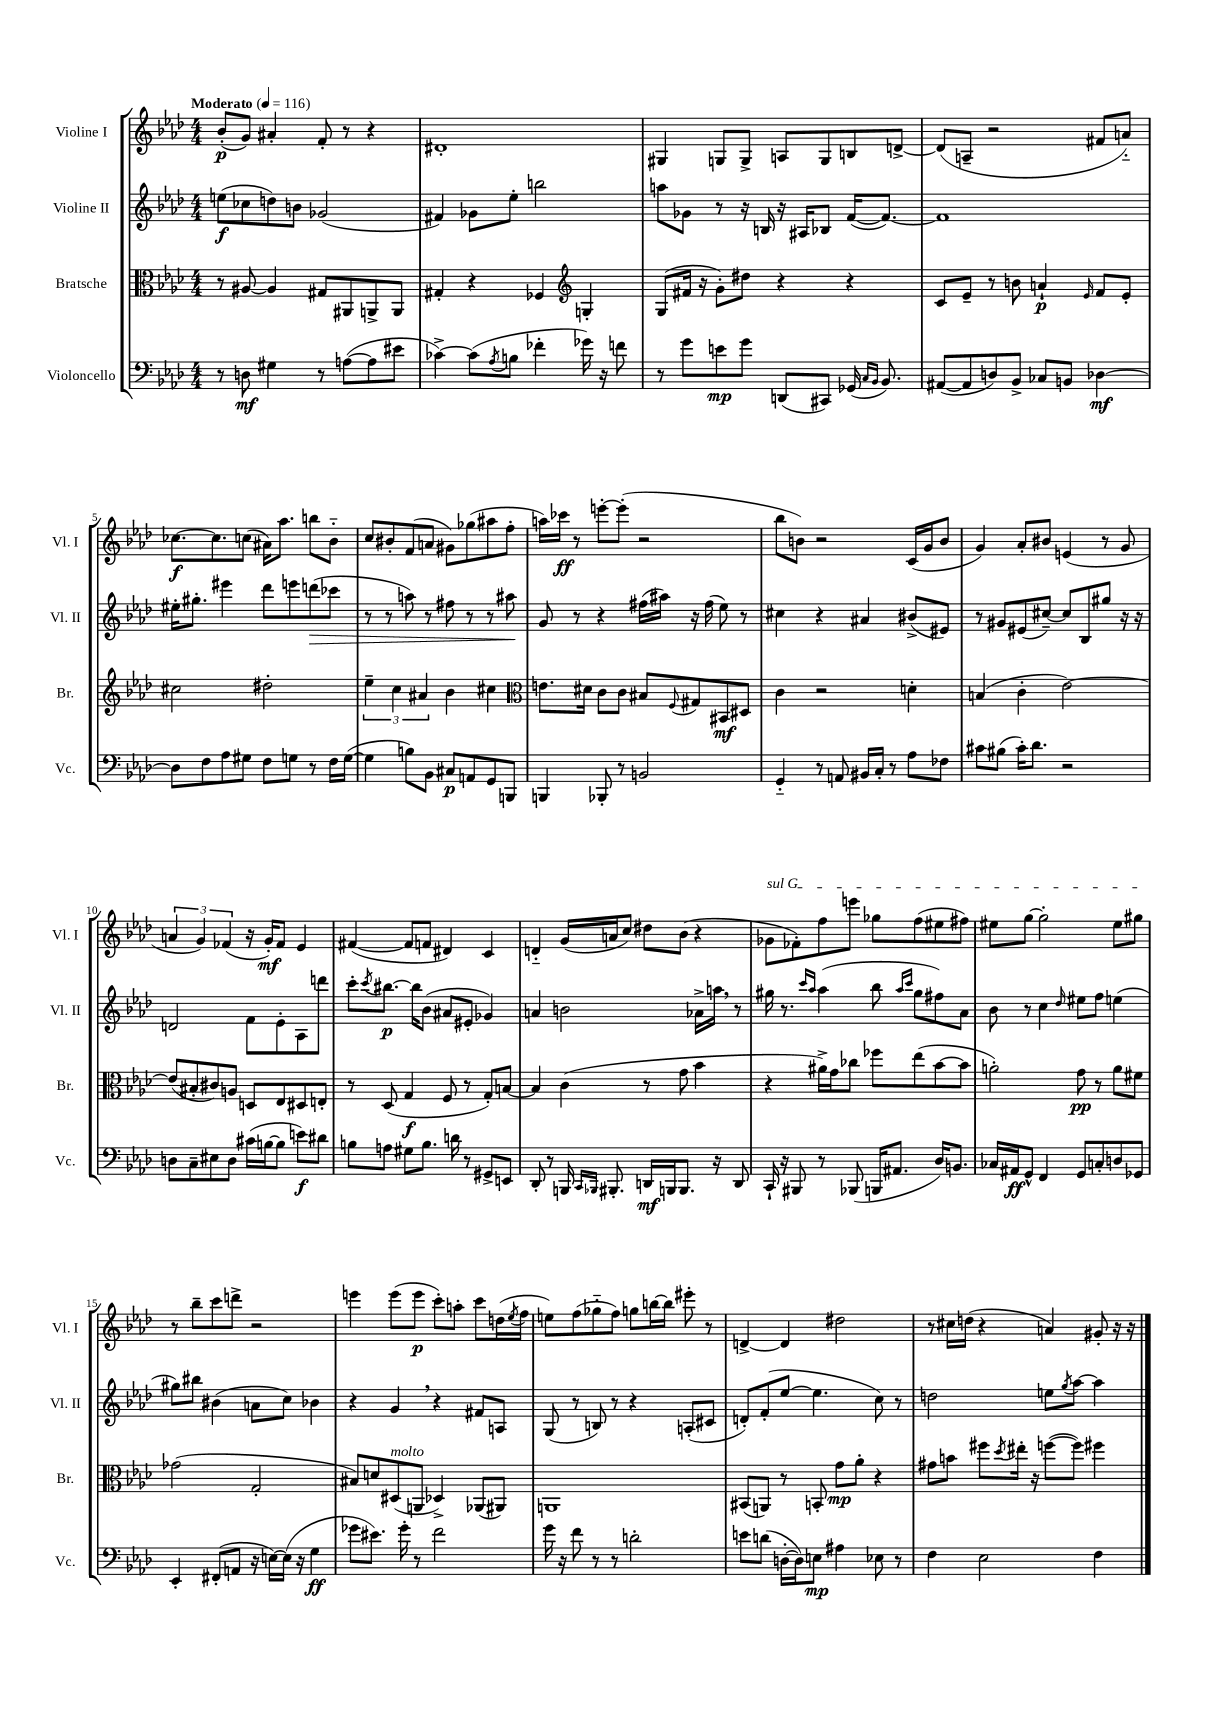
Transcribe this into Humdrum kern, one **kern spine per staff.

**kern	**dynam	**kern	**dynam	**kern	**dynam	**kern	**dynam
*part4	*part4	*part3	*part3	*part2	*part2	*part1	*part1
*staff4	*staff4	*staff3	*staff3	*staff2	*staff2	*staff1	*staff1
*I"Violoncello	*	*I"Bratsche	*	*I"Violine II	*	*I"Violine I	*
*I'Vc.	*	*I'Br.	*	*I'Vl. II	*	*I'Vl. I	*
*clefF4	*	*clefC3	*	*clefG2	*	*clefG2	*
*k[b-e-a-d-]	*	*k[b-e-a-d-]	*	*k[b-e-a-d-]	*	*k[b-e-a-d-]	*
*M4/4	*	*M4/4	*	*M4/4	*	*M4/4	*
*MM116	*	*MM116	*	*MM116	*	*MM116	*
=1	=1	=1	=1	=1	=1	=1	=1
!	!	!	!	!	!	!LO:TX:a:B:t=Moderato	!
8r	.	8r	.	(8een\L	f	(8b-'/L	p
8Dn\	mf	[8A#X/	.	8cc-X\	.	8g/J)	.
4G#X\	.	4A#/]	.	8ddn\)	.	4a#X'/	.
.	.	.	.	8bn\J	.	.	.
8r	.	8G#X/L	.	(2g-X/	.	8f'/	.
([8An\L	.	8AA#X/	.	.	.	8r	.
8A\]	.	8AAn^/	.	.	.	4r	.
8e#X\J	.	8AA/J	.	.	.	.	.
=2	=2	=2	=2	=2	=2	=2	=2
[4c-X^\)	.	4G#X'/	.	4f#X/)	.	1d#X'	.
(8c-\L]	.	4r	.	8g-X\L	.	.	.
8qA-/	.	.	.	.	.	.	.
8Bn\J	.	.	.	8ee-'\J	.	.	.
4f-X'\	.	4F-X/	.	2bbn\	.	.	.
*	*	*clefG2	*	*	*	*	*
16g-X\)	.	4Gn'/	.	.	.	.	.
16r	.	.	.	.	.	.	.
8fn\	.	.	.	.	.	.	.
=3	=3	=3	=3	=3	=3	=3	=3
8r	.	(8G/L	.	8aan\L	.	4G#X/	.
8g\L	.	16f#X/Jk	.	8g-X\J	.	.	.
.	.	16r	.	.	.	.	.
8en\	mp	8g'\L)	.	8r	.	8Gn/L	.
8g\J	.	8dd#X\J	.	16r	.	8G^/J	.
.	.	.	.	16Bn/	.	.	.
(8DDn/L	.	4r	.	16r	.	8An/L	.
.	.	.	.	16A#X/KL	.	.	.
8CC#X/J)	.	.	.	8B-X/J	.	8G/	.
(16GG-X/	.	4r	.	([16f/KL	.	8Bn/	.
16qqC/LL	.	.	.	.	.	.	.
16qqBB-/JJ	.	.	.	.	.	.	.
8.BB-/)	.	.	.	8.f/J_)	.	.	.
.	.	.	.	.	.	[8dn^/J	.
=4	=4	=4	=4	=4	=4	=4	=4
([8AA#X/L	.	8c/L	.	1f]	.	(8d/L]	.
8AA#/]	.	8e-~/J	.	.	.	8An~/J	.
8Dn/)	.	8r	.	.	.	2r	.
8BB-^/J	.	8bn\	.	.	.	.	.
8C-X/L	.	4an`/	p	.	.	.	.
8BBn/J	.	.	.	.	.	.	.
.	.	16qqe-/	.	.	.	.	.
[4D-X\	mf	8f/L	.	.	.	8f#X/L	.
.	.	8e-'/J	.	.	.	8an/J)	.
!!LO:LB:g=z
=5	=5	=5	=5	=5	=5	=5	=5
8D-\L]	.	2cc#X\	.	16ee#X'\KL	.	[8.cc-X\L	f
.	.	.	.	8.gg#X'\J	.	.	.
8F\	.	.	.	.	.	.	.
.	.	.	.	.	.	8.cc-\]	.
8A-\	.	.	.	4eee#X\	.	.	.
8G#X\J	.	.	.	.	.	(8ccn\J	.
8F\L	.	2dd#X'\	.	8ddd-\L	.	16a#X\KL)	.
.	.	.	.	.	.	8.aa-\J	.
8Gn\J	.	.	.	8eeen\	.	.	.
!	!	!	!	!	!LO:HP:b	!	!
8r	.	.	.	(8dddn\	>	8bbn\L	.
16F\LL	.	.	.	8ccc-X\J	.	8b-\J	.
([16G\JJ	.	.	.	.	.	.	.
=6	=6	=6	=6	=6	=6	=6	=6
4G\]	.	6ee-~\	.	8r	.	8cc/L	.
.	.	.	.	8r	.	8b#X'/	.
.	.	6cc\	.	.	.	.	.
8Bn\L)	.	.	.	8aan\)	.	(8f/	.
.	.	6a#X/	.	.	.	.	.
8BB-\J	.	.	.	8r	.	8an/J	.
8C#X/L	p	4b-\	.	8ff#X\	.	8g#X\L)	.
8AAn/	.	.	.	8r	.	(8gg-X\	.
8GG/	.	4cc#X\	.	8r	.	8aa#X\	.
8BBBn/J	.	.	.	8aa#X\	.	8ff'\J	.
.	.	.	.	.	]	.	.
=7	=7	=7	=7	=7	=7	=7	=7
*	*	*clefC3	*	*	*	*	*
4BBBn/	.	8.en\L	.	8g/	.	16aan\LL)	.
.	.	.	.	.	.	16ccc-X\JJ	ff
.	.	.	.	8r	.	8r	.
.	.	16d#X\Jk	.	.	.	.	.
8BBB-X'/	.	8c\L	.	4r	.	[8eeen'\L	.
8r	.	8c\J	.	.	.	(8eee'\J]	.
2BBn/	.	8B#X/L	.	(16ff#X\LL	.	2r	.
.	.	.	.	16aa#X\JJ)	.	.	.
.	.	8qqF/	.	.	.	.	.
.	.	8G#X/	.	16r	.	.	.
.	.	.	.	(16ff#\	.	.	.
.	.	8BB#X/	mf	8ee-\)	.	.	.
.	.	8D#X/J	.	8r	.	.	.
=8	=8	=8	=8	=8	=8	=8	=8
4GG/	.	4c\	.	4cc#X\	.	8bb-\L	.
.	.	.	.	.	.	8bn\J)	.
8r	.	2r	.	4r	.	2r	.
8AAn/	.	.	.	.	.	.	.
16BB#X/LL	.	.	.	4a#X/	.	.	.
16C'/JJ	.	.	.	.	.	.	.
8r	.	.	.	.	.	.	.
8A-\L	.	4dn'\	.	(8b#X^/L	.	(16c/LL	.
.	.	.	.	.	.	16g/J	.
8F-X\J	.	.	.	8e#X/J)	.	8b/J	.
=9	=9	=9	=9	=9	=9	=9	=9
8c#X\L	.	(4Bn/	.	8r	.	4g/)	.
(8B#X\J	.	.	.	8g#X/L	.	.	.
16c#'\KL)	.	4c'\	.	(8e#X/	.	8a-'/L	.
8.d-\J	.	.	.	.	.	.	.
.	.	.	.	[8cc#X~/J)	.	8b#X/J	.
2r	.	[2e-\)	.	8cc#/L]	.	(4en/	.
.	.	.	.	8B-/	.	.	.
.	.	.	.	8gg#X/J	.	8r	.
.	.	.	.	16r	.	8g/	.
.	.	.	.	16r	.	.	.
!!LO:LB:g=z
=10	=10	=10	=10	=10	=10	=10	=10
8Dn\L	.	(8e-/L]	.	2dn/	.	6an/	.
8C~\	.	8B#X'/	.	.	.	.	.
.	.	.	.	.	.	6g/)	.
8E#X\	.	8c#X/)	.	.	.	.	.
.	.	.	.	.	.	(6f-X/	.
8D\J	.	8An/J	.	.	.	.	.
(16c#X\LL	.	8Dn/L	.	8f\L	.	16r	.
[16Bn\J	.	.	.	.	.	16g'/KL)	mf
8B\J]	.	8E-/	.	8e-'\	.	8f-/J	.
8en\L)	f	8D#X/	.	8A-\	.	4e-/	.
8d#X\J	.	8En'/J	.	8dddn\J	.	.	.
=11	=11	=11	=11	=11	=11	=11	=11
8Bn\L	.	8r	.	8ccc'\L	.	([4f#X/	.
.	.	.	.	8qccc/	.	.	.
8An\J	.	(8D-/	.	[8.bb#X\J	p	.	.
8G#X\L	.	4G/	f	.	.	8f#/L]	.
.	.	.	.	16bb#\KL]	.	.	.
8.B\J	.	.	.	(8b-\J	.	8fn/J	.
.	.	8F/	.	8a#X/L	.	4d#X/)	.
16dn\	.	.	.	.	.	.	.
8r	.	8r	.	8e#X'/J	.	.	.
8GG#X^/L	.	8G'/L)	.	4g-X/)	.	4c/	.
8EEn/J	.	[8Bn/J	.	.	.	.	.
=12	=12	=12	=12	=12	=12	=12	=12
8DD-'/	.	4B/]	.	4an/	.	4dn/	.
8r	.	.	.	.	.	.	.
16BBBn/	.	(4c\	.	2bn\	.	(16g/LL	.
16qqCC/LL	.	.	.	.	.	.	.
16qqBBB-X/JJ	.	.	.	.	.	.	.
8.BBB#X'/	.	.	.	.	.	16an/J	.
.	.	.	.	.	.	8cc/J)	.
16DDn/LL	mf	8r	.	.	.	8dd#X\L	.
16BBBn/J	.	.	.	.	.	.	.
8.BBB/J	.	8g\	.	.	.	(8b-\J	.
.	.	4b-\	.	16a-X^\LL	.	4r	.
16r	.	.	.	16aan,\JJ	.	.	.
8DD/	.	.	.	8r	.	.	.
=13	=13	=13	=13	=13	=13	=13	=13
!	!	!	!	!	!	!LO:TX:a:i:t=sul G	!
16CC`/	.	4r	.	16gg#X\	.	8g-X\L	.
16r	.	.	.	8.r	.	.	.
8BBB#X/	.	.	.	.	.	8f-X'\)	.
.	.	.	.	16qqccc/LL	.	.	.
.	.	.	.	16qqaa-/JJ	.	.	.
8r	.	16a#X^\LL)	.	(4aa-\	.	8ff\	.
.	.	16g\J	.	.	.	.	.
(8BBB-X/	.	8cc-X\J	.	.	.	8eeen\J	.
16BBBn/KL	.	8ff-X\L	.	8bb-\	.	8gg-X\L	.
8.AA#X/J	.	.	.	.	.	.	.
.	.	.	.	16qqaa-/LL	.	.	.
.	.	.	.	16qqccc/JJ	.	.	.
.	.	(8ee-\	.	8gg#\L	.	(8ff\	.
16D-/KL)	.	[8b-\	.	8ff#X\)	.	8ee#X\	.
8.BBn/J	.	.	.	.	.	.	.
.	.	8b-\J]	.	8a-\J	.	8ff#X\J)	.
=14	=14	=14	=14	=14	=14	=14	=14
16C-X/LL	.	2an'\)	.	8b-\	.	8ee#X\L	.
16AA#X/J	ff	.	.	.	.	.	.
8GG^^/J	.	.	.	8r	.	[8gg\J	.
4FF/	.	.	.	4cc\	.	2gg'\]	.
.	.	.	.	16qqdd-/	.	.	.
8GG/L	.	8g\	pp	8ee#X\L	.	.	.
8Cn'/	.	8r	.	8ff\J	.	.	.
8Dn/	.	8a\L	.	(4een\	.	8ee#\L	.
8GG-X/J	.	8f#X\J	.	.	.	8gg#X\J	.
!!LO:LB:g=z
=15	=15	=15	=15	=15	=15	=15	=15
4EE-'/	.	(2g-X\	.	8gg#X\L)	.	8r	.
.	.	.	.	8bb#X\J	.	8bb-~\L	.
(8FF#X'/L	.	.	.	(4b#X\	.	8ccc\	.
8AAn/J	.	.	.	.	.	8dddn^\J	.
16r	.	2G'/	.	8an\L	.	2r	.
[16En\LL)	.	.	.	.	.	.	.
(16E\JJ]	.	.	.	8cc\J)	.	.	.
16r	.	.	.	.	.	.	.
4G\	ff	.	.	4b-X\	.	.	.
=16	=16	=16	=16	=16	=16	=16	=16
8g-X\L	.	8B#X/L)	.	4r	.	4eeen\	.
8.e#X\J)	.	8dn/	.	.	.	.	.
!	!	!LO:TX:a:i:t=molto	!	!	!	!	!
.	.	(8D#X/	.	4g,/	.	(8eee\L	.
16g-'\	.	.	.	.	.	.	.
8r	.	8AAn/J	.	.	.	8eee\J	p
2f\	.	4D-X^/)	.	4r	.	8ccc'\L)	.
.	.	.	.	.	.	8aan'\J	.
.	.	(8AA-X/L	.	8f#X/L	.	8ccc\L	.
.	.	8AA#X/J)	.	8An/J	.	(16ddn\L	.
.	.	.	.	.	.	8qee-/	.
.	.	.	.	.	.	16ff\JJ	.
=17	=17	=17	=17	=17	=17	=17	=17
16g\	.	1AAn	.	(8G/	.	8een\L)	.
16r	.	.	.	.	.	.	.
8f\	.	.	.	8r	.	(8ff\	.
8r	.	.	.	8Bn/)	.	8gg-X\	.
8r	.	.	.	8r	.	8ff\J)	.
2dn'\	.	.	.	4r	.	8ggn\L	.
.	.	.	.	.	.	[16bbn\L	.
.	.	.	.	.	.	16bb\JJ]	.
.	.	.	.	(8An'/L	.	8eee#X'\	.
.	.	.	.	8c#X/J	.	8r	.
=18	=18	=18	=18	=18	=18	=18	=18
8en\L	.	(8BB#X/L	.	8dn'/L)	.	[4dn^/	.
(8dn\J	.	8AAn/J)	.	(8f'/	.	.	.
[16Dn'\LL	.	8r	.	[8ee-/J	.	4d/]	.
16D\J])	.	.	.	.	.	.	.
8En\J	mp	8BBn'/	.	4.ee-\]	.	.	.
4A#X\	.	8g\L	mp	.	.	2dd#X\	.
.	.	8a-'\J	.	.	.	.	.
8E-X\	.	4r	.	8cc\)	.	.	.
8r	.	.	.	8r	.	.	.
=19	=19	=19	=19	=19	=19	=19	=19
4F\	.	8g#X\L	.	2ddn\	.	8r	.
.	.	8bn\J	.	.	.	16cc#X\LL	.
.	.	.	.	.	.	(16ddn\JJ	.
2E-\	.	8ff#X\L	.	.	.	4r	.
.	.	8qdd-/	.	.	.	.	.
.	.	16ee#X'\Jk	.	.	.	.	.
.	.	16r	.	.	.	.	.
.	.	([8ffn\L	.	8een\L	.	4an/)	.
.	.	.	.	8qgg/	.	.	.
.	.	8ff\J])	.	[8aa-\J	.	.	.
4F\	.	4ff#X\	.	4aa-\]	.	8g#X'/	.
.	.	.	.	.	.	16r	.
.	.	.	.	.	.	16r	.
==	==	==	==	==	==	==	==
*-	*-	*-	*-	*-	*-	*-	*-
